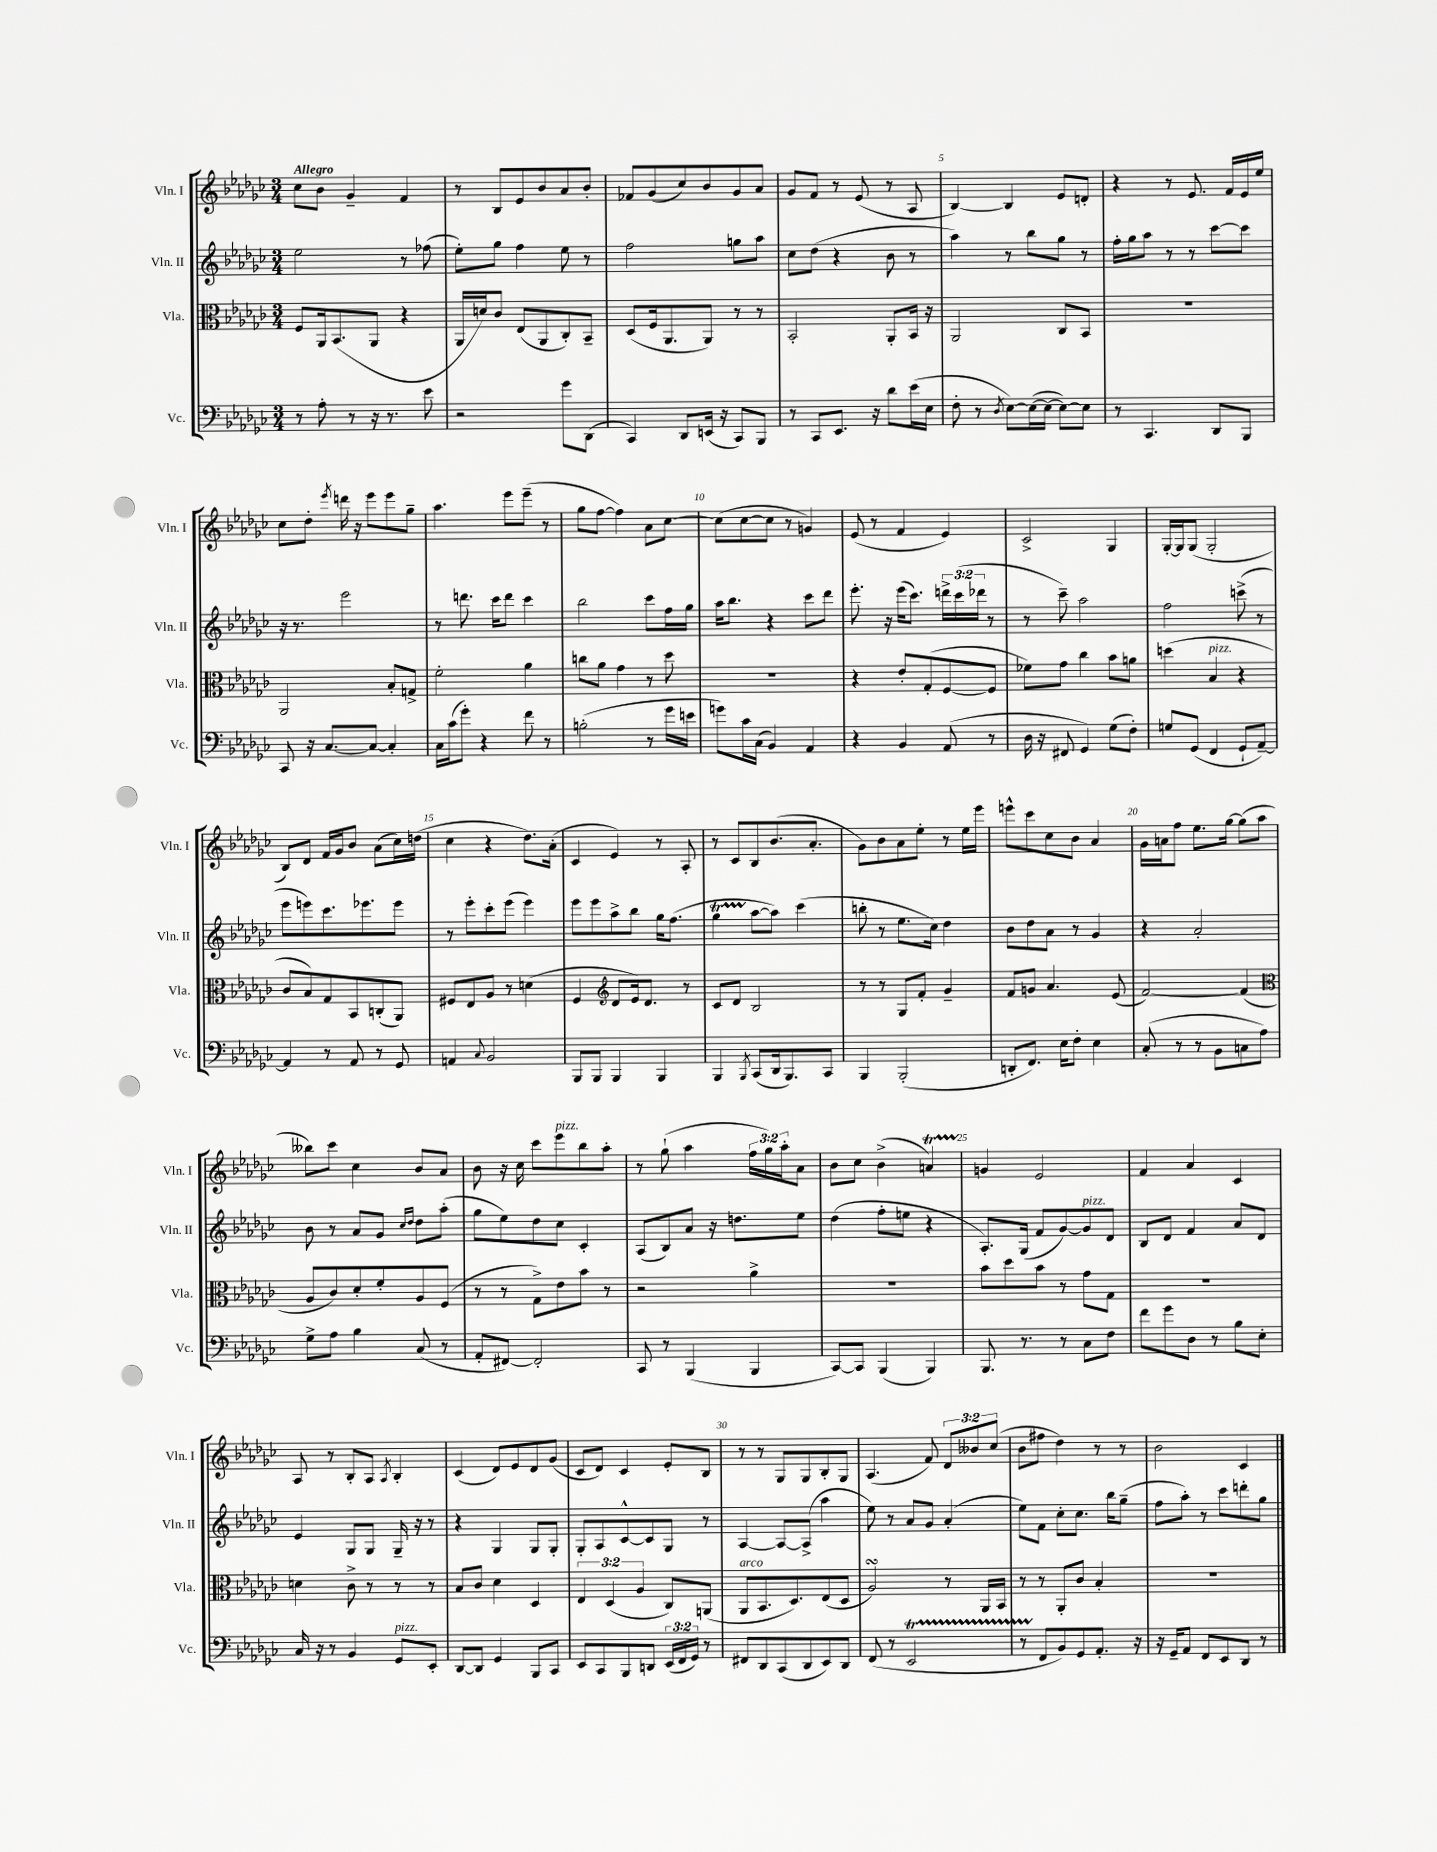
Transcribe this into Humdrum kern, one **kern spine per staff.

**kern	**kern	**kern	**kern
*part4	*part3	*part2	*part1
*staff4	*staff3	*staff2	*staff1
*I"Vc.	*I"Vla.	*I"Vln. II	*I"Vln. I
*I'Vc.	*I'Vla.	*I'Vln. II	*I'Vln. I
*clefF4	*clefC3	*clefG2	*clefG2
*k[b-e-a-d-g-c-]	*k[b-e-a-d-g-c-]	*k[b-e-a-d-g-c-]	*k[b-e-a-d-g-c-]
*M3/4	*M3/4	*M3/4	*M3/4
=1	=1	=1	=1
!	!	!	!LO:TX:a:B:t=Allegro
8r	8F/L	2ee-\	8cc-\L
8A-'\	16AA-/k	.	8b-\J
.	(8.BB-/	.	.
8r	.	.	4g-~/
16r	8AA-/J	.	.
8.r	.	.	.
.	4r	8r	4f/
8e-\	.	(8ff-X\	.
=2	=2	=2	=2
2r	16AA-/LL	8ee-'\L)	8r
.	16dn/J)	.	.
.	8c-/J	8gg-\J	8B-/L
.	(8E-/L	4ff\	8e-/
.	8AA-/	.	8b-/
8g-\L	8C-'/)	8ee-\	8a-/
(8DD-\J	8BB-~/J	8r	8b-'/J
=3	=3	=3	=3
4CC-/)	(8D-/L	2ff\	8f-X/L
.	16F/k	.	(8g-/
.	8.AA-/	.	.
8DD-/L	.	.	8cc-/)
(16EEn/Jk	8AA-/J)	.	8b-/
16r	.	.	.
8CC-/L)	8r	8ggn\L	8g-/
8BBB-/J	8r	8aa-\J	8a-/J
=4	=4	=4	=4
8r	2BB-'/	8cc-\L	8g-/L
8CC-/L	.	(8dd-\J	8f/J
8.EE-/J	.	4r	8r
.	.	.	(8e-/
16r	.	.	.
8d-\L	8AA-'/L	8b-\	8r
(16e-\L	16BB-/Jk	8r	8A-/
16E-\JJ	16r	.	.
=5	=5	=5	=5
8F'\	2AA-/	4aa-\)	[4B-/)
8r	.	.	.
8qD-/	.	.	.
[8E-\L)	.	8r	4B-/]
(16E-\L_	.	8bb-\L	.
16E-\JJ_	.	.	.
8E-\L_)	8C-/L	8gg-\J	8e-/L
8E-\J]	8BB-/J	8r	8dn'/J
=6	=6	=6	=6
8r	2.r	16ff'\LL	4r
.	.	16gg-\J	.
4.CC-/	.	8aa-\J	.
.	.	8r	8r
.	.	8r	8.e-/
8DD-/L	.	[8ccc-\L	.
.	.	.	16f/LL
8BBB-/J	.	8ccc-\J]	16e-/
.	.	.	16ee-/JJ
!!LO:LB:g=z
=7	=7	=7	=7
8CC-/	2AA-/	16r	8cc-\L
.	.	8.r	.
16r	.	.	8dd-'\J
[8.C-/L	.	.	.
.	.	.	8qeee-/
.	.	2eee-\	16dddn\
.	.	.	16r
8C-/J_	.	.	8eee-\L
4C-'/]	8B-'/L	.	8eee-\
.	8Gn^/J	.	8gg-~\J
=8	=8	=8	=8
16C-\LL	2f'\	8r	4.aa-\
(16c-\J	.	.	.
8g-'\J)	.	8.dddn\	.
4r	.	.	.
.	.	16ccc-\KL	.
.	.	8ddd\J	8eee-\L
8f\	4a-\	4ccc-\	(8eee-~\J
8r	.	.	8r
=9	=9	=9	=9
(2Bn'\	8ccn\L	2bb-\	8gg-\L
.	8a-\J	.	[8ff\J
.	4g-\	.	4ff\])
8r	8r	8ccc-\L	8a-\L
16g-\LL	8dd-\	16ff\L	[8cc-\J
16en\JJ	.	16gg-\JJ	.
=10	=10	=10	=10
8gn\L)	2.r	16aa-\KL	(8cc-\L]
.	.	8.bb-\J	.
16c-\L	.	.	[8cc-\
(16C-\JJ	.	.	.
4BB-/)	.	4r	8cc-\J]
.	.	.	8r
4AA-/	.	8ccc-\L	4gn/)
.	.	8ddd-\J	.
=11	=11	=11	=11
4r	4r	8.eee-'\	(8e-/
.	.	.	8r
.	.	16r	.
4BB-/	8e-'/L	(16eee-\KL	4f/
.	.	8.ccc-\J)	.
.	(8G-'/	.	.
(8AA-/	[8F/	24dddn^\LL	4e-/)
.	.	(24ccc-\	.
.	.	24ddd-X\JJ	.
8r	8F/J]	8r	.
=12	=12	=12	=12
16D-\	8f-X\L)	8r	2c-^/
16r	.	.	.
8FF#X/	8g-\J	8ccc-~\)	.
4GG-/)	4cc-\	2aa-\	.
(8G-\L	8b-\L	.	4G-/
8F'\J)	8an\J	.	.
=13	=13	=13	=13
8Gn/L	(4ddn\	2ff\	[16G-'/LL
.	.	.	16G-/J]
(8GG-/J	.	.	(8G-/J
!	!LO:TX:a:i:t=pizz.	!	!
4FF/	4B-/	.	2G-'/
8GG-`/L	4r	(8cccn^\	.
[8AA-~/J)	.	8r	.
!!LO:LB:g=z
=14	=14	=14	=14
4AA-/]	8c-/L	8eee-\L	8B-/L)
.	8B-/)	8eeen\)	8d-/J
8r	8G-/	8.ccc-\	16f/LL
.	.	.	16g-/J
8AA-/	8BB-/	.	8b-/J
.	.	8.eee-X\	.
8r	(8Cn'/	.	(8a-\L
8GG-/	8AA-/J)	8eee-\J	16cc-\L)
.	.	.	(16ddn\JJ
=15	=15	=15	=15
4AAn/	8F#X/L	8r	4cc-\
.	8E-/	8eee-'\L	.
8qqC-/	.	.	.
2BB-/	8A-/J	8ccc-'\	4r
.	8r	(8eee-\J	.
.	(4dn\	4eee-\)	8.dd-\L)
.	.	.	(16a-'\Jk
=16	=16	=16	=16
8BBB-/L	4F/	8eee-\L	4c-/
8BBB-/J	.	8eee-\	.
*	*clefG2	*	*
4BBB-/	8d-/L	8aa-^\	4e-/)
.	16e-/k)	8bb-\J	.
.	8.d-/J	.	.
4BBB-/	.	16gg-\KL	8r
.	.	(8.ff\J	.
.	8r	.	8A-'/
=17	=17	=17	=17
4BBB-/	8c-/L	4gg-T\	8r
.	8d-/J	.	8c-/L
8qBBB-/	.	.	.
(8CC-/L	2B-/	[8aa-\L	8B-/
16DD-/k	.	8aa-\J])	(8.b-/
8.BBB-/)	.	.	.
.	.	(4ccc-\	.
.	.	.	8.a-'/J
8CC-/J	.	.	.
=18	=18	=18	=18
4BBB-/	8r	8bbn'\	8g-\L)
.	8r	8r	8b-\
(2BBB-'/	8G-/L	8.ee-\L	8a-\
.	8f'/J	.	8ee-'\J
.	.	16cc-\Jk)	.
.	4g-~/	4dd-\	8r
.	.	.	16ee-\LL
.	.	.	16eee-\JJ
=19	=19	=19	=19
8DDn'/L	8f/L	8b-\L	8eeen^^\L
8.FF/J)	8gn/J	8dd-\	8ccc-\
.	4.a-/	8a-\J	8cc-\
16E-\KL	.	.	.
8F'\J	.	8r	8b-\J
4E-\	.	4g-/	4a-/
.	(8e-/	.	.
=20	=20	=20	=20
(8C-'/	[2f/)	4r	16g-\LL
.	.	.	16an\J
8r	.	.	8ff\J
8r	.	2a-'/	8.ee-\L
8BB-\L	.	.	.
.	.	.	[16gg-\Jk
8Cn\	(4f/]	.	(8gg-\L]
8A-\J)	.	.	8aa-\J
!!LO:LB:g=z
=21	=21	=21	=21
*	*clefC3	*	*
8G-^\L	8A-/L	8b-\	8bb--X\L)
8A-\J	8c-/)	8r	8ccc-\J
4B-\	8d-'/	8a-/L	4cc-\
.	8f'/	8g-/J	.
.	.	16qqcc-/LL	.
.	.	16qqdd-/JJ	.
(8C-/	8A-/	8dd-\L	8b-/L
8r	(8F/J	(8aa-'\J	8a-/J
=22	=22	=22	=22
8AA-'/L	8r	8gg-\L	8b-\
[8FF#X/J)	8r	8ee-\)	16r
.	.	.	16cc-\
2FF#'/]	8G-^\L)	8dd-\	8ccc-\L
!	!	!	!LO:TX:a:i:t=pizz.
.	8e-\	8cc-\J	8eee-\
.	8b-\J	4c-'/	8bb-\
.	8r	.	8aa-'\J
=23	=23	=23	=23
8CC-/	2r	(8A-/L	8r
8r	.	8B-/)	(8gg-`\
(4BBB-/	.	8a-/J	4aa-\
.	.	16r	.
.	.	8.ddn\L	.
4BBB-/	4a-^\	.	24ff\LL
.	.	.	24gg-\)
.	.	.	24aa-'\J
.	.	8ee-\J	8a-\J
=24	=24	=24	=24
[8CC-/L)	2.r	(4dd-\	8b-\L
8CC-/J]	.	.	8cc-\J
(4BBB-/	.	8ff'\L	(4b-^\
.	.	8een\J	.
4BBB-/)	.	4r	4ant/)
=25	=25	=25	=25
8.BBB-/	8b-\L	8.A-'/L)	4gn/
.	8dd-\	.	.
8.r	.	(16G-/Jk	.
.	8b-\J	8f/L	2e-/
8r	8r	[8g-/)	.
!	!	!LO:TX:a:i:t=pizz.	!
8C-\L	8g-\L	8g-/]	.
8F\J	8G-\J	8d-/J	.
=26	=26	=26	=26
8f\L	2.r	8B-/L	4f/
8g-\	.	8d-/J	.
8D-\J	.	4f/	4a-/
8r	.	.	.
8B-\L	.	8a-/L	4c-/
8E-'\J	.	8d-/J	.
!!LO:LB:g=z
=27	=27	=27	=27
16C-/	4dn\	4e-/	8A-/
16r	.	.	.
8r	.	.	8r
4BB-/	8c-^\	8G-/L	8B-'/L
.	8r	8G-/J	8A-/J
.	.	.	8qA-/
!LO:TX:a:i:t=pizz.	!	!	!
8GG-/L	8r	16G-~/	4B-'/
.	.	16r	.
8EE-'/J	8r	8r	.
=28	=28	=28	=28
[8DD-/L	8B-/L	4r	(4c-/
8DD-/J]	8c-/J	.	.
4GG-/	4d-\	4G-/	8d-/L)
.	.	.	8e-/
8BBB-/L	4D-/	8G-/L	8d-/
8CC-/J	.	8G-'/J	(8g-/J
=29	=29	=29	=29
8EE-/L	6E-/	8G-'/L	8c-/L
8CC-/	.	8A-/	8d-/J)
.	(6D-/	.	.
8BBB-/	.	[8c-^^/	4c-/
.	6A-/	.	.
8DDn/J	.	8c-/]	.
(24EE-/LL	8C-/L)	8G-/J	8e-'/L
24FF/	.	.	.
24GG-/JJ)	.	.	.
8r	(8AAn/J	8r	8B-/J
=30	=30	=30	=30
!	!LO:TX:a:i:t=arco	!	!
8FF#X/L	8AA-/L	[4A-/	8r
8DD-/	8.BB-/	.	8r
(8CC-/	.	8A-/L_	8G-/L
.	8.D-/)	.	.
8DD-/	.	(8A-^/J]	8G-/
8EE-/)	(8E-/	4aa-\	8B-'/
8DD-/J	8D-/J	.	8G-/J
=31	=31	=31	=31
(8FF/	2A-sSSS/)	8ee-\)	(4.A-/
8r	.	8r	.
2EE-T/	.	8a-/L	.
.	.	8g-/J	8f/)
.	8r	(4a-'/	12d-/L
.	.	.	12b--X/
.	16AA-/LL	.	.
.	.	.	(12cc-/J
.	16BB-/JJ	.	.
=32	=32	=32	=32
8r	8r	8ee-\L)	8b-\L
8FF/L	8r	8f\J	8ff#X\J
8BB-/)	8AA-'/L	8cc-'\L	4dd-\)
8GG-/	8c-/J	8.cc-\J	.
8.AA-'/J	4B-'/	.	8r
.	.	16bb-\KL	.
.	.	(8gg-~\J	8r
16r	.	.	.
=33	=33	=33	=33
16r	2.r	8ff\L	2b-\
16GG-~/KL	.	.	.
8AA-/J	.	8aa-'\J)	.
8FF/L	.	8r	.
8EE-/	.	8ccc-\L	.
8DD-/J	.	8dddn'\	4c-/
8r	.	8gg-\J	.
==	==	==	==
*-	*-	*-	*-
